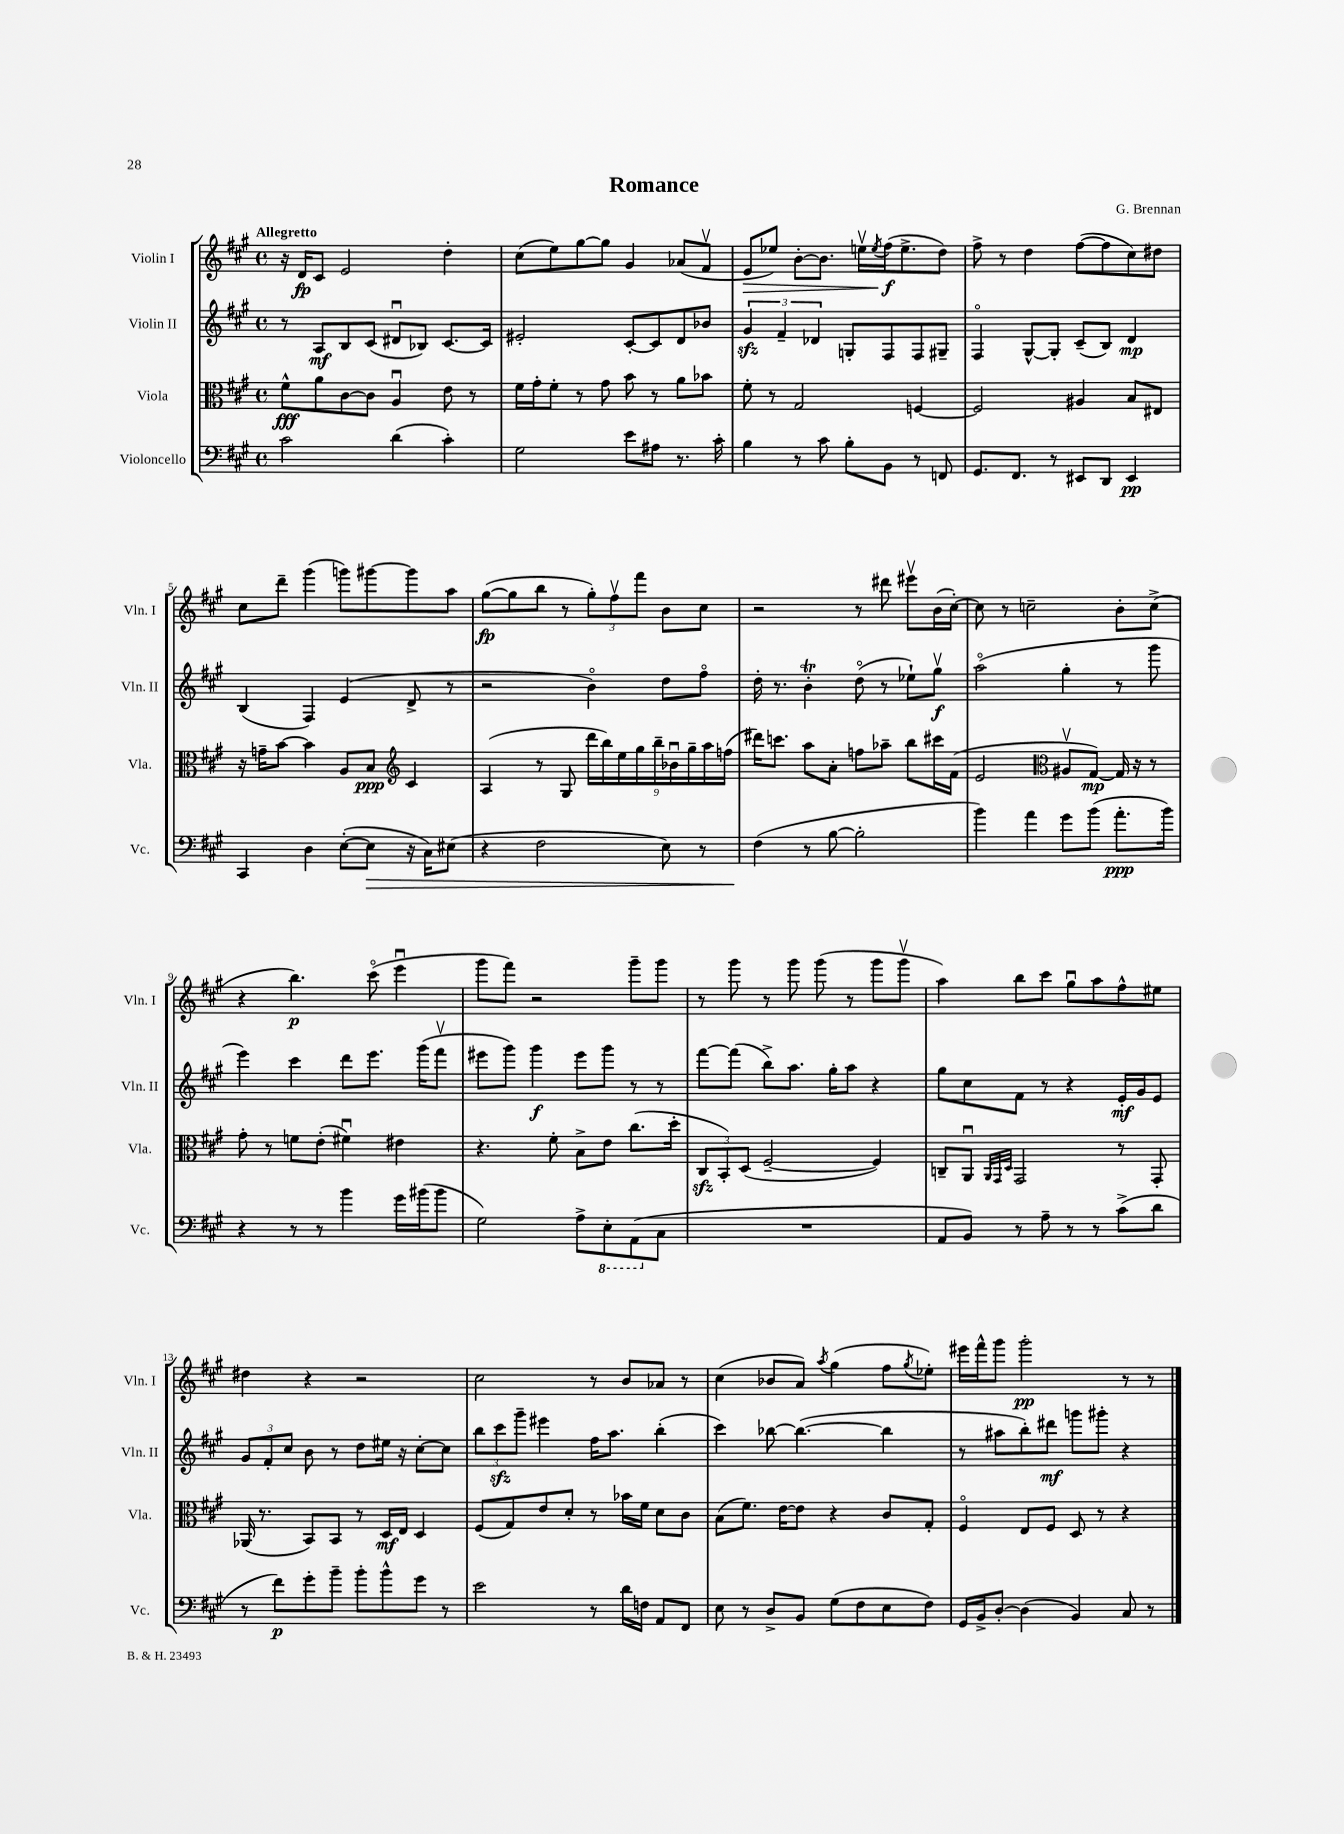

**kern	**kern	**kern	**kern
*staff4	*staff3	*staff2	*staff1
*clefF4	*clefC3	*clefG2	*clefG2
*k[f#c#g#]	*k[f#c#g#]	*k[f#c#g#]	*k[f#c#g#]
*M4/4	*M4/4	*M4/4	*M4/4
*met(c)	*met(c)	*met(c)	*met(c)
2c#\	8f#^^\L	8r	16r
.	.	.	16d/LK
.	8a\	8A/L	8c#/J
.	[8c#\	8B/	2e/
.	8c#\]J	(8c#/J	.
(4d\	4Au/	8d#u/L	.
.	.	8B-/J)	.
4c#'\)	8e\	[8.c#/L	4dd'\
.	8r	.	.
.	.	16c#/]Jk	.
=	=	=	=
2G#\	16f#\LL	2e#'/	(8cc#\L
.	16g#'\J	.	.
.	8f#'\J	.	8ee\)
.	8r	.	[8gg#\
.	8g#\	.	8gg#\]J
8e\L	8b\	[8c#'/L	4g#/
8A#\J	8r	8c#/]	.
8.r	8a\L	8d/	(8a-/L
.	8b-\J	8b-/J	8f#v/J
16c#'\	.	.	.
=	=	=	=
4B\	8f#'\	6g#/	8e/L
.	8r	.	8ee-/J)
.	.	6f#~/	.
8r	2G#/	.	[8b'\L
.	.	6d-/	.
8c#\	.	.	8.b\]J
8B'\L	.	8G'/L	.
.	.	.	16eev\LL
.	.	.	8qee/
8BB\J	.	8F#/	(16ff#\J
.	.	.	8.ee^\
8r	[4F/	8F#/	.
8FF/	.	8G#~/J	8dd\J)
=	=	=	=
8.GG#/L	2F/]	4F#o/	8ff#^\
.	.	.	8r
8.FF#/J	.	.	.
.	.	[8G#^^/L	4dd\
8r	.	8G#'/]J	.
8EE#/L	4A#/	(8c#~/L	([8ff#\L
8DD/J	.	8B/J)	8ff#\]
4EE#/	8B/L	4d/	8cc#\)
.	8E#/J	.	8dd#\J
=	=	=	=
4CC#/	16r	(4B/	8cc#\L
.	16g~\LK	.	.
.	[8b\J	.	8ddd~\J
4D\	4b\]	4F#/)	(4ggg#\
([8E'\L	8A/L	(4e/	8ggg\L)
8E\]J	8B/J	.	[8ggg#\
*	*clefG2	*	*
16r	4c#/	8d^/	8ggg#\]
16C#\LK)	.	.	.
(8E#\J	.	8r	8aa\J
=	=	=	=
4r	(4A/	2r	([8gg#\L
.	.	.	8gg#\]
2F#\	8r	.	8bb\J
.	8G#/	.	8r
.	18ddd\LL	4bo\)	12gg#'\L)
.	18bb\)	.	.
.	.	.	12ff#v\
.	18ee\	.	.
.	18gg#\	.	12fff#\J
.	18bb~\	.	.
8E\)	.	8dd\L	8b\L
.	18b-u\	.	.
.	18gg#~\	.	.
8r	.	8ff#o\J	8cc#\J
.	18aa\	.	.
.	(18ff\JJ	.	.
=	=	=	=
(4F#\	16ddd#\LK)	16dd'\	2r
.	8.ccc\J	8.r	.
8r	8aa\L	4b'\	.
[8B\	8a'\J	.	.
2B'\]	8ff\L	(8ddo\	8r
.	8aa-~\J	8r	8ddd#\
.	8bb\L	8ee-`\L)	8eee#v\L
.	16ccc#\L	8gg#v\J	(16b\L
.	(16f#\JJ	.	[16cc#'\JJ)
=	=	=	=
4b\)	2e/	(2aao\	8cc#\]
.	.	.	8r
4a\	.	.	2cc~\
*	*clefC3	*	*
8g#\L	8A#v/L	4gg#'\	.
(8b\J	[8G#/J)	.	.
8.a'\L	16G#/]	8r	8b'\L
.	16r	.	.
.	8r	8ggg#\	(8cc^\J
16b\Jk)	.	.	.
=	=	=	=
4r	8g#'\	4eee\)	4r
.	8r	.	.
8r	8f\L	4ccc#\	4.bb\)
8r	(8e'\J	.	.
4b\	4f#u\)	8ddd\L	.
.	.	8.eee\J	(8ccc#o\
16g#\LL	4e#\	.	4eeeu\
(16b#\J	.	(16ggg#\LK	.
8b#\J	.	8fff#v\J	.
=	=	=	=
2G#\)	4.r	8eee#\L	8ggg#\L
.	.	8ggg#\J)	8fff#\J)
.	.	4ggg#\	2r
.	8f#'\	.	.
8A^\L	8B^\L	8eee#\L	.
8EE'\	8e\J	8ggg#\J	.
(8AAA\	(8.cc#\L	8r	8ggg#~\L
8C#\J	.	8r	8ggg#\J
.	16dd'\Jk	.	.
=	=	=	=
1r	12C#/L	[8fff#\L	8r
.	12BB'/)	.	.
.	.	(8fff#\]J	8ggg#\
.	(12D/J	.	.
.	[2F#~/	8bb^\L)	8r
.	.	8.aa\J	8ggg#\
.	.	.	(8ggg#\
.	.	16gg#'\LK	.
.	.	8aa\J	8r
.	4F#/])	4r	8ggg#\L
.	.	.	8ggg#v\J
=	=	=	=
8AA/L	8C~/L	8gg#\L	4aa\)
8BB/J)	8AAu/J	8cc#\	.
.	32qqAA/LLL	.	.
.	32qqGG#/	.	.
.	32qqD/JJJ	.	.
8r	2GG#/	8f#\J	8bb\L
8A~\	.	8r	8ccc#\J
8r	.	4r	8gg#u\L
8r	.	.	8aa\
(8c#^\L	8r	16e'/LL	8ff#^^\
.	.	16g#/J	.
8d\J	8GG#'/	8e/J	8ee#\J
=	=	=	=
8r	(16AA-/	12g#/L	4dd#\
.	8.r	.	.
.	.	12f#'/	.
8f#\L)	.	.	.
.	.	12cc#/J	.
8g#'\	8BB/L)	8b\	4r
8b~\J	8BB/J	8r	.
8b'\L	8r	8dd\L	2r
8b^^\	16D/LL	16ee#\Jk	.
.	16E/JJ	16r	.
8g#\J	4D/	[8cc#'\L	.
8r	.	8cc#\]J	.
=	=	=	=
2e\	(8F#/L	12bb\L	2cc#\
.	.	12ccc#\	.
.	8G#/)	.	.
.	.	12ggg#~\J	.
.	8e/	4eee#\	.
.	8d'/J	.	.
8r	8r	16ff#\LK	8r
.	.	8.aa\J	.
16d\LL	16b-\LL	.	8b/L
16F\JJ	16f#\JJ	.	.
8AA/L	8d\L	(4bb'\	8a-/J
8FF#/J	8c#\J	.	8r
=	=	=	=
8E\	(8B\L	4ccc#\)	(4cc#\
8r	8.f#\J)	.	.
8D^/L	.	[8bb-\	8b-/L
.	[16e\LK	.	.
8BB/J	8e\]J	(4.bb-\_	8a/J)
.	.	.	8qaa/
(8G#\L	4r	.	(4gg#\
8F#\	.	.	.
8E\	8c#/L	4bb-\]	8ff#\L
.	.	.	8qgg#/
8F#\J)	8G#'/J	.	8ee-'\J)
=	=	=	=
16GG#/LL	4F#o/	8r	16eee#\LL
16BB^/J	.	.	16fff#^^\J
[8D'/J	.	8aa#\L	8ggg#\J
(4D\]	8E/L	8bb'\)	2ggg#'\
.	8F#/J	8ddd#\J	.
4BB/)	8D/	8ggg\L	.
.	8r	8ggg#'\J	.
8C#/	4r	4r	8r
8r	.	.	8r
==	==	==	==
*-	*-	*-	*-
